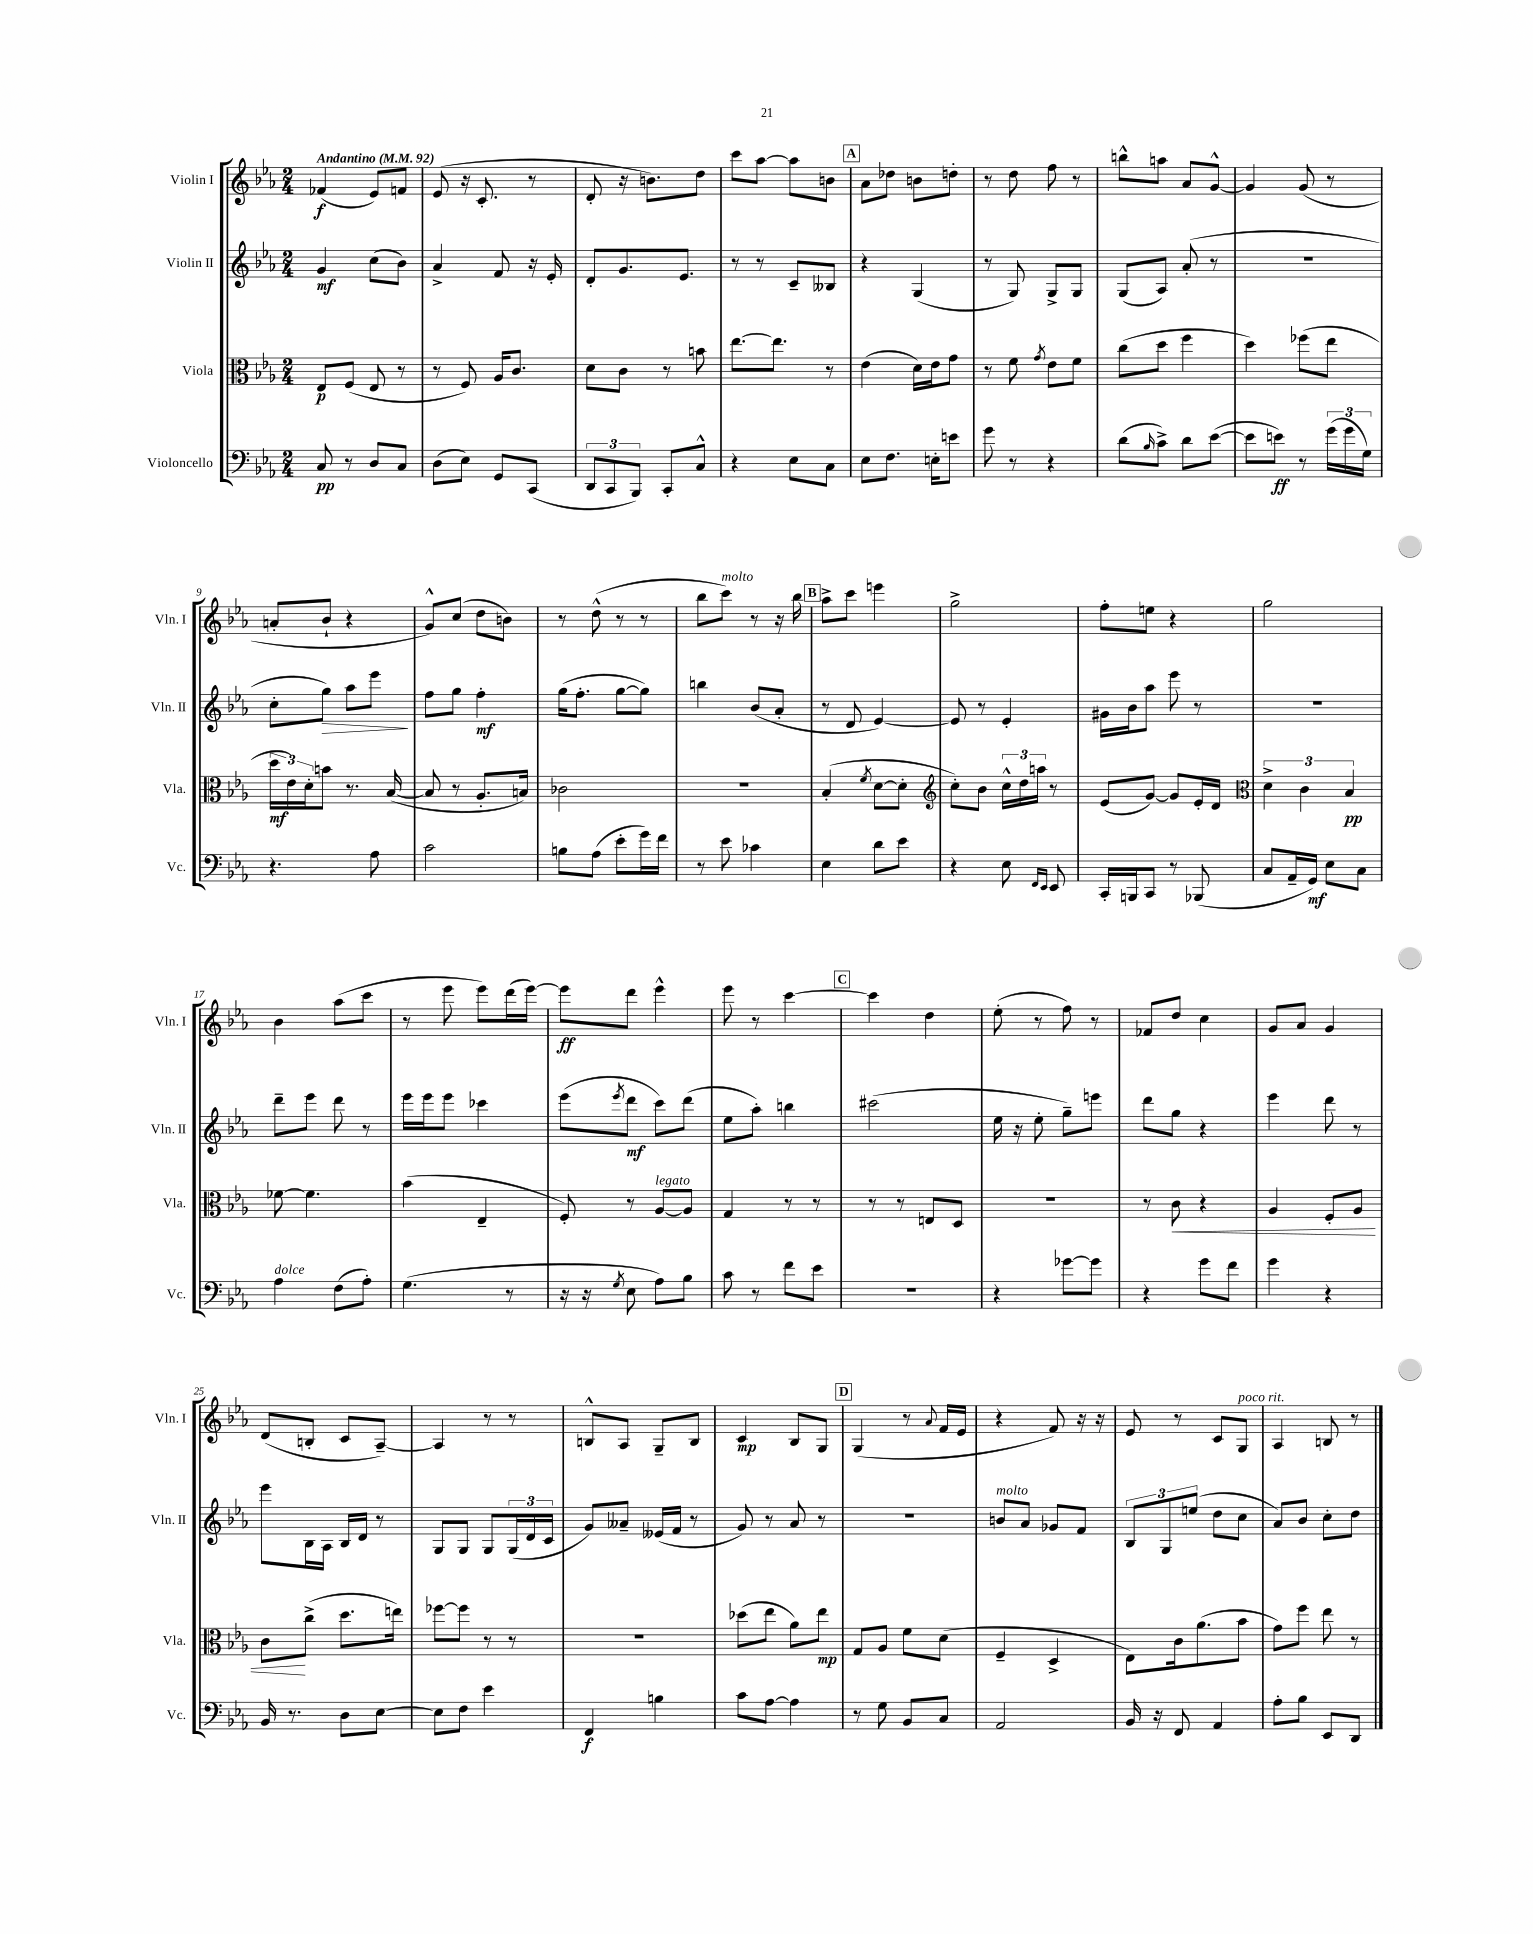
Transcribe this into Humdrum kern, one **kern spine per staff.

**kern	**kern	**kern	**kern
*staff4	*staff3	*staff2	*staff1
*clefF4	*clefC3	*clefG2	*clefG2
*k[b-e-a-]	*k[b-e-a-]	*k[b-e-a-]	*k[b-e-a-]
*M2/4	*M2/4	*M2/4	*M2/4
*MM92	*MM92	*MM92	*MM92
8C	8E-	4g	(4f-
8r	(8F	.	.
8D	8E-	(8cc	8e-)
8C	8r	8b-)	8f
=	=	=	=
(8D	8r	4a-^	(8e-
8E-)	8F)	.	16r
.	.	.	8.c'
8GG	16A-	8f	.
.	8.c	.	.
(8CC	.	16r	8r
.	.	16e-'	.
=	=	=	=
12DD	8d	8d'	8d'
12CC	.	.	.
.	8c	8.g	16r
12BBB-)	.	.	.
.	.	.	8.b)
8CC'	8r	.	.
.	.	8.e-	.
8C^^	8b	.	8dd
=	=	=	=
4r	[8.ee-	8r	8ccc
.	.	8r	[8aa-
.	8.ee-]	.	.
8E-	.	8c~	8aa-]
8C	8r	8B--	8b
=	=	=	=
8E-	(4e-	4r	8a-
8.F	.	.	8dd-
.	16d)	(4G	8b
16E'	16e-	.	.
8e	8g	.	8dd'
=	=	=	=
8g	8r	8r	8r
8r	8f	8G)	8dd
.	8qg	.	.
4r	8e-	8G^	8ff
.	8f	8G	8r
=	=	=	=
(8d	(8cc	(8G	8bb^^
16qqB-	.	.	.
8c^)	8dd	8A-)	8aa
8d	4ff	(8a-'	8a-
([8e-	.	8r	[8g^^
=	=	=	=
8e-]	4dd)	2r	4g]
8e)	.	.	.
8r	(8ff-	.	(8g
(24g	8ee-	.	8r
24g	.	.	.
24G)	.	.	.
=	=	=	=
4.r	24dd	8cc'	8a'
.	24e-)	.	.
.	24d'	.	.
.	8b	8gg)	8b-`
.	8.r	8aa-	4r
8A-	.	8eee-	.
.	([16B-	.	.
=	=	=	=
2c	8B-]	8ff	8g^^)
.	8r	8gg	(8cc
.	8.A-'	4ff'	8dd
.	.	.	8b)
.	16B)	.	.
=	=	=	=
8B	2c-	(16gg	8r
.	.	8.ff'	.
(8A-	.	.	(8dd^^
8e-'	.	[8gg	8r
16g)	.	8gg])	8r
16f	.	.	.
=	=	=	=
8r	2r	4bb	8bb-
8e-	.	.	8ccc)
4c-	.	(8b-	8r
.	.	8a-'	16r
.	.	.	16bb-
=	=	=	=
4E-	(4B-'	8r	8aa-^
.	.	8d	8ccc
.	8qf	.	.
8d	[8d	[4e-)	4eee
8e-	8d']	.	.
=	=	=	=
*	*clefG2	*	*
4r	8cc')	8e-]	2gg^
.	8b-	8r	.
8E-	24cc^^	4e-'	.
.	24dd	.	.
.	24aa	.	.
16qqFF	.	.	.
16qqEE-	.	.	.
8EE-	8r	.	.
=	=	=	=
16CC'	(8e-	16g#	8ff'
16BBB	.	16b-	.
8CC	[8g)	8aa-	8ee
8r	8g]	8eee-	4r
(8BBB-	16e-'	8r	.
.	16d	.	.
=	=	=	=
*	*clefC3	*	*
8C	6d^	2r	2gg
16AA-~	.	.	.
.	6c	.	.
16GG)	.	.	.
8E-	.	.	.
.	6B-	.	.
8C	.	.	.
=	=	=	=
4A-	[8f-	8ddd~	4b-
.	4.f-]	8eee-	.
(8F	.	8ddd	(8aa-
8A-')	.	8r	8ccc
=	=	=	=
(4.G	(4b-	16eee-	8r
.	.	16eee-	.
.	.	8eee-	8eee-
.	4E-~	4ccc-	8eee-)
8r	.	.	(16ddd
.	.	.	[16eee-)
=	=	=	=
16r	8F')	(8eee-	8eee-]
16r	.	.	.
8qG	.	8qeee-	.
8E-	8r	8ddd	8ddd
8A-)	[8A-	8ccc)	4eee-^^
8B-	8A-]	(8ddd	.
=	=	=	=
8c	4G	8ee-	8eee-
8r	.	8aa-')	8r
8f	8r	4bb	[4ccc
8e-	8r	.	.
=	=	=	=
2r	8r	(2ccc#	4ccc]
.	8r	.	.
.	8E	.	4dd
.	8D	.	.
=	=	=	=
4r	2r	16ee-	(8ee-'
.	.	16r	.
.	.	8ee-'	8r
[8g-	.	8gg~)	8ff)
8g-]	.	8eee	8r
=	=	=	=
4r	8r	8ddd	8f-
.	8c	8gg	8dd
8g	4r	4r	4cc
8f	.	.	.
=	=	=	=
4g	4A-	4eee-	8g
.	.	.	8a-
4r	8F'	8ddd	4g
.	8A-	8r	.
=	=	=	=
16BB-	8c	8eee-	(8d
8.r	.	.	.
.	(8cc^	16B-	8B'
.	.	16A-	.
8D	8.dd	16B-	8c
.	.	16d	.
[8E-	.	8r	[8A-~)
.	16ee)	.	.
=	=	=	=
8E-]	[8ff-	8G	4A-]
8F	8ff-]	8G	.
4e-	8r	8G	8r
.	8r	(24G	8r
.	.	24d	.
.	.	24c	.
=	=	=	=
4FF	2r	8g)	8B^^
.	.	8a--~	8A-
4B	.	(16e--	8G~
.	.	16f	.
.	.	8r	8B
=	=	=	=
8c	(8dd-	8g)	4c
[8A-	8ee-	8r	.
4A-]	8a-)	8a-	8B-
.	8ee-	8r	8G
=	=	=	=
8r	8G	2r	(4G
8G	8A-	.	.
8BB-	8f	.	8r
.	.	.	8qqa-
8C	(8d	.	16f
.	.	.	16e-
=	=	=	=
2AA-	4F~	8b	4r
.	.	8a-	.
.	4D^	8g-	8f)
.	.	8f	16r
.	.	.	16r
=	=	=	=
16BB-	8E-)	12B-	8e-
16r	.	.	.
.	.	12G	.
8FF	16c	.	8r
.	.	(12ee	.
.	(8.a-	.	.
4AA-	.	8dd	8c
.	8b-	8cc	8G
=	=	=	=
8A-'	8g)	8a-)	4A-
8B-	8ff	8b-	.
8EE-	8ee-	8cc'	8B
8DD	8r	8dd	8r
==	==	==	==
*-	*-	*-	*-
